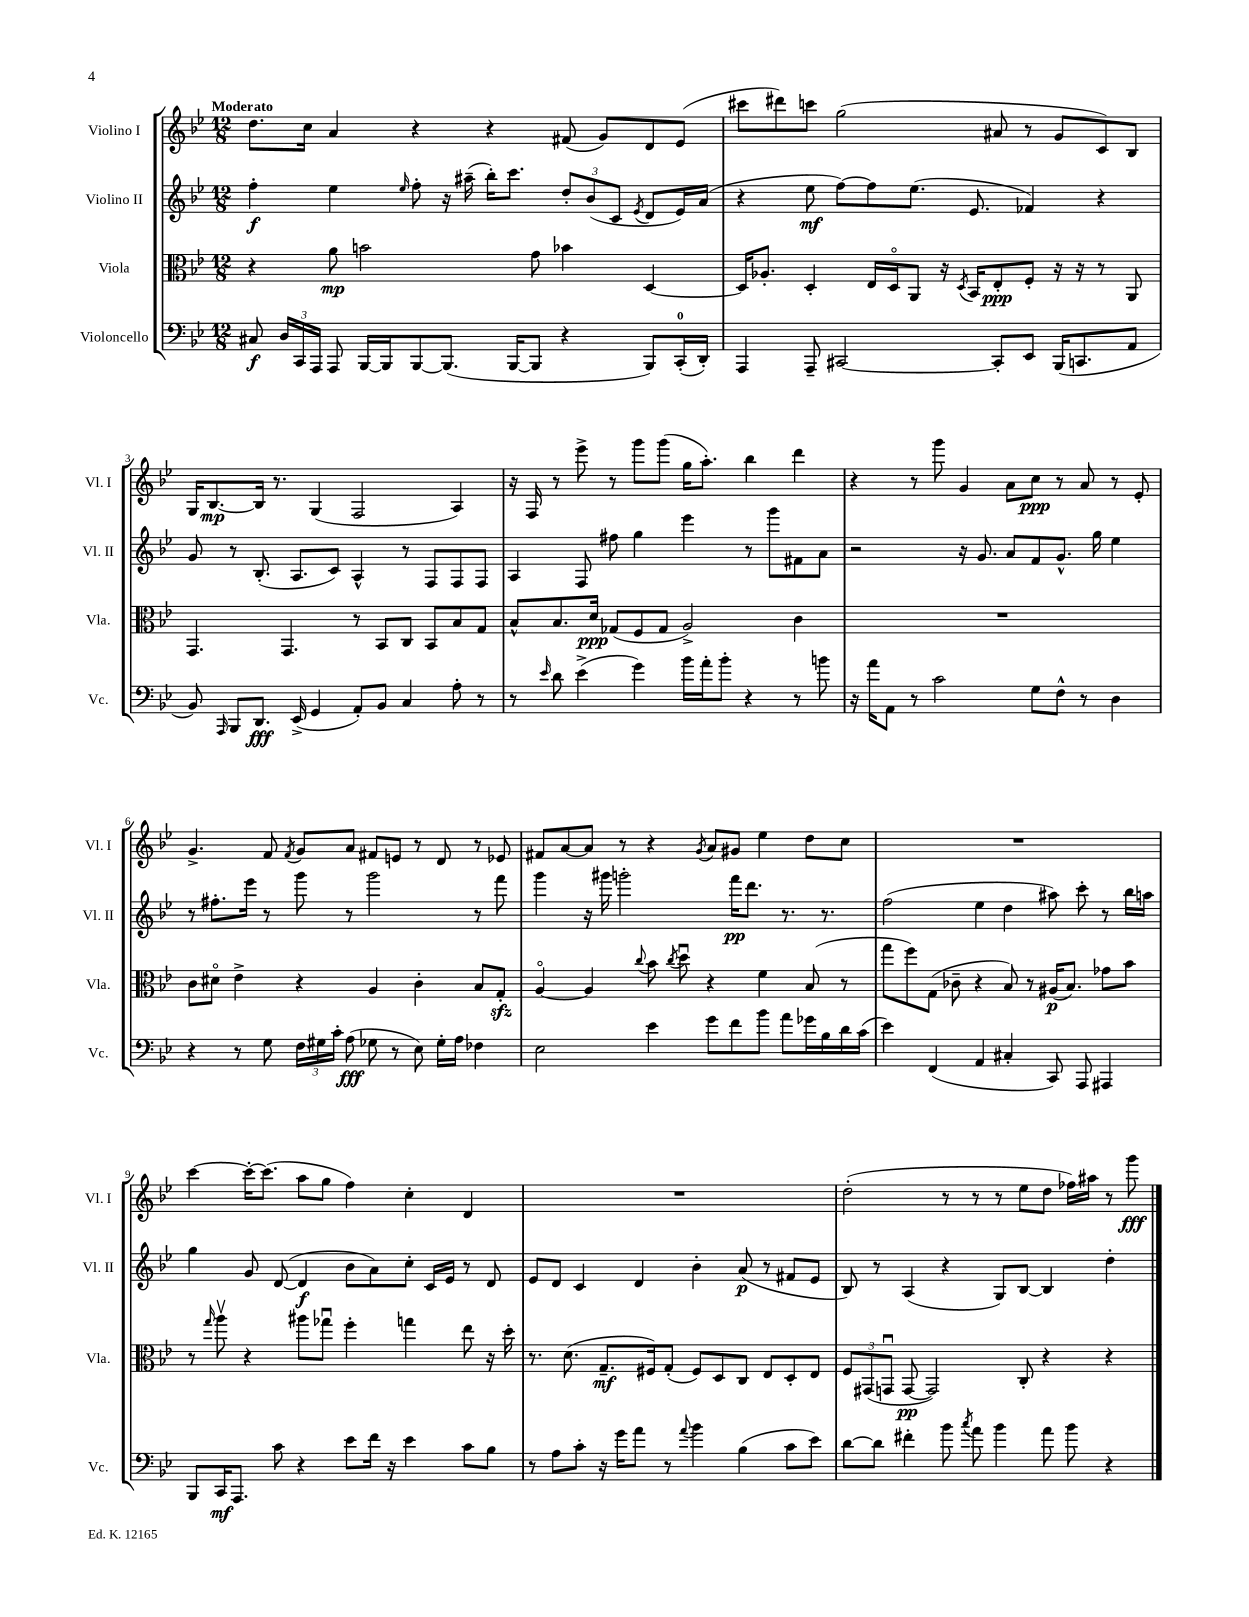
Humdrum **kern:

**kern	**kern	**kern	**kern
*staff4	*staff3	*staff2	*staff1
*clefF4	*clefC3	*clefG2	*clefG2
*k[b-e-]	*k[b-e-]	*k[b-e-]	*k[b-e-]
*M12/8	*M12/8	*M12/8	*M12/8
8C#	4r	4ff'	8.dd
24D	.	.	.
24CC	.	.	.
.	.	.	16cc
24AAA	.	.	.
8AAA	8a	4ee-	4a
[16BBB-	2b	.	.
16BBB-]	.	.	.
.	.	16qqee-	.
[8BBB-	.	8ff'	4r
(8.BBB-]	.	16r	.
.	.	(16aa#~	.
.	.	16bb-')	4r
[16BBB-	.	8.ccc	.
8BBB-]	8g	.	.
4r	4b-	12dd'	(8f#
.	.	(12b-	.
.	.	.	8g)
.	.	12c	.
.	.	8qe-	.
8BBB-)	[4D	8d	8d
(16CC'	.	16e-)	(8e-
16DD')	.	(16a	.
=	=	=	=
4AAA	16D]	4r	8ccc#
.	8.A-'	.	.
.	.	.	8ddd#)
8AAA~	4D'	8ee-	8ccc
[2CC#	.	[8ff)	(2gg
.	16E-	8ff]	.
.	16Do	.	.
.	8AA	(8.ee-	.
.	16r	.	.
.	8qD	.	.
.	16BB-	8.e-	.
8CC#']	8E-'	.	8a#
8EE-	8F'	4f-)	8r
(16BBB-	16r	.	8g
8.CC	16r	.	.
.	8r	4r	8c)
8AA	8AA	.	8B-
=	=	=	=
8BB-)	4.GG	8g	16G
.	.	.	[8.B-
16qqAAA	.	.	.
8BBB-	.	8r	.
8.DD	.	(8.B-'	16B-]
.	.	.	8.r
.	4.GG	.	.
(16EE-^	.	8.A	.
4GG	.	.	(4G
.	.	8c)	.
8AA')	8r	4A^^	2F
8BB-	8BB-	.	.
4C	8C	8r	.
.	8BB-	8F	.
8A'	8B-	8F	4A)
8r	8G	8F	.
=	=	=	=
8r	8B-^^	4A	16r
.	.	.	16F
16qqe-	.	.	.
8d	8.B-	.	8r
(4e-^	.	8F	8eee-^
.	16d	.	.
.	(8G-	8ff#	8r
4g)	8F	4gg	8ggg
.	8G-	.	(8ggg
16b-	2A^)	4eee-	16gg
16a'	.	.	8.aa')
8b-'	.	.	.
4r	.	8r	4bb-
.	.	8ggg	.
8r	4c	8f#	4ddd
8b	.	8a	.
=	=	=	=
16r	1.r	2r	4r
16a	.	.	.
8AA	.	.	.
8r	.	.	8r
2c	.	.	8ggg
.	.	16r	4g
.	.	8.g	.
.	.	8a	8a
8G	.	8f	8cc
8F^^	.	8.g^^	8r
8r	.	.	8a
.	.	16gg	.
4D	.	4ee-	8r
.	.	.	8e-'
=	=	=	=
4r	8c	8r	4.g^
.	8d#o	8.ff#'	.
8r	4e-^	.	.
.	.	16eee-	.
8G	.	8r	8f
.	.	.	8qf
24F	4r	8ggg	8g
24G#	.	.	.
24c'	.	.	.
(8A	.	8r	8a
8G-	4A	2ggg	8f#
8r	.	.	8e
8E-)	4c'	.	8r
16G-'	.	.	8d
16A	.	.	.
4F-	8B-	8r	8r
.	8G'	8fff	8e-
=	=	=	=
2E-	[4Ao	4ggg	8f#
.	.	.	[8a
.	4A]	16r	8a]
.	.	16ggg#	.
.	.	2ggg'	8r
.	8qqcc	.	.
4e-	8b-	.	4r
.	8qcc	.	.
.	8ddu	.	.
.	.	.	8qg
8g	4r	.	8a
8f	.	16fff	8g#
.	.	8.ddd	.
8b-	4f	.	4ee-
8a	.	8.r	.
16g-	(8B-	.	8dd
16B-	.	8.r	.
16d	8r	.	8cc
(16c	.	.	.
=	=	=	=
4e-)	8gg	(2ff	1.r
.	8ff)	.	.
(4FF	(8G	.	.
.	8c-~	.	.
4AA	4r	4ee-	.
4C#'	8B-)	4dd	.
.	8r	.	.
8CC)	(16A#	8aa#)	.
.	8.B-)	.	.
8AAA	.	8ccc'	.
4AAA#	8g-	8r	.
.	8b-	16bb-	.
.	.	16aa	.
=	=	=	=
8BBB-	8r	4gg	[4ccc
.	16qqgg	.	.
16CC	8aav	.	.
8.AAA	.	.	.
.	4r	8g	16ccc'_
.	.	.	(8.ccc]
8c	.	([8d	.
4r	8aa#	4d]	8aa
.	8gg-u	.	8gg
8e-	4ff'	8b-	4ff)
16f	.	8a)	.
16r	.	.	.
4e-	4gg	8cc'	4cc'
.	.	16c	.
.	.	16e-	.
8c	8ee-	8r	4d
8B-	16r	8d	.
.	16dd'	.	.
=	=	=	=
8r	8.r	8e-	1.r
8A	.	8d	.
.	(8.d	.	.
8c'	.	4c	.
16r	8.G~	.	.
16g	.	.	.
8a	.	4d	.
.	16F#)	.	.
8r	(8G'	.	.
8qqa	.	.	.
4b-	8F#)	4b-'	.
.	8D	.	.
(4B-	8C	(8a	.
.	8E-	8r	.
8c	8D'	8f#	.
8e-)	8E-	8e-	.
=	=	=	=
[8d	12F	8B-)	(2dd'
.	(12GG#	.	.
8d]	.	8r	.
.	12GGu	.	.
4f#'	[8GG	(4A	.
.	2GG])	.	.
8b-	.	4r	8r
8qcc	.	.	.
8a	.	.	8r
4b-	.	8G)	8r
.	8C'	[8B-	8ee-
8a	4r	4B-]	8dd
8b-	.	.	16ff-)
.	.	.	16aa#
4r	4r	4dd'	8r
.	.	.	8ggg
==	==	==	==
*-	*-	*-	*-
